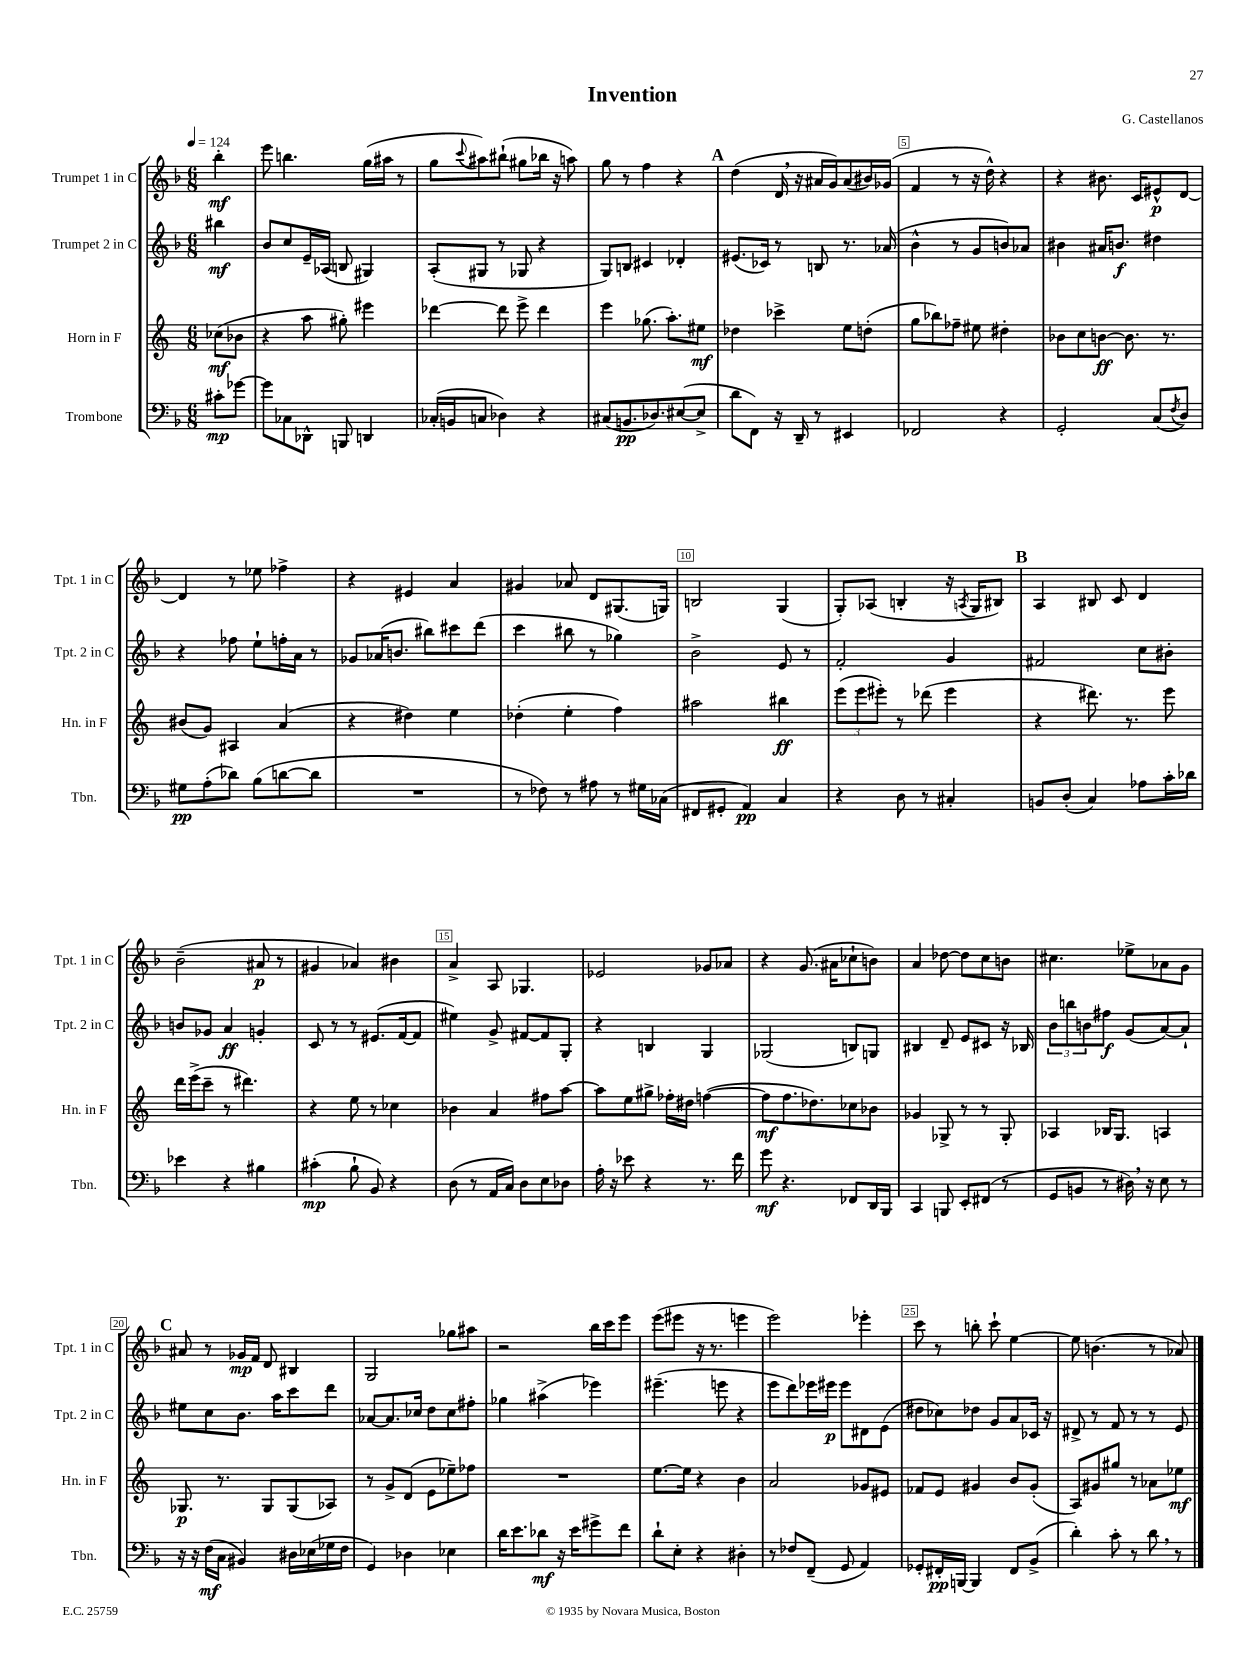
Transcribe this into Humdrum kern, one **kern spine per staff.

**kern	**dynam	**kern	**dynam	**kern	**dynam	**kern	**dynam
*part4	*part4	*part3	*part3	*part2	*part2	*part1	*part1
*staff4	*staff4	*staff3	*staff3	*staff2	*staff2	*staff1	*staff1
*I"Trombone	*	*I"Horn in F	*	*I"Trumpet 2 in C	*	*I"Trumpet 1 in C	*
*I'Tbn.	*	*I'Hn. in F	*	*I'Tpt. 2 in C	*	*I'Tpt. 1 in C	*
*clefF4	*	*clefG2	*	*clefG2	*	*clefG2	*
*k[b-]	*	*k[]	*	*k[b-]	*	*k[b-]	*
*M6/8	*	*M6/8	*	*M6/8	*	*M6/8	*
*MM124	*	*MM124	*	*MM124	*	*MM124	*
=	=	=	=	=	=	=	=
8c#X'\L	mp	(8cc-X\L	mf	4bb#X\	mf	4bb-'\	mf
[8g-X\J	.	8b-X\J	.	.	.	.	.
=1	=1	=1	=1	=1	=1	=1	=1
8g-\L]	.	4r	.	8b-/L	.	8eee\	.
8C-X\	.	.	.	8cc/	.	4.bbn\	.
8DD-X^^\J	.	8aa\	.	16e~/L	.	.	.
.	.	.	.	(16A-X/JJ	.	.	.
8BBBn/	.	8gg#X'\)	.	8Bn/	.	.	.
4DDn/	.	4eee#X\	.	4G#X/)	.	(16gg\LL	.
.	.	.	.	.	.	16aa#X\JJ	.
.	.	.	.	.	.	8r	.
=2	=2	=2	=2	=2	=2	=2	=2
(16C-X'/LL	.	[4ddd-X\	.	(8A'/L	.	8gg\L	.
16BBn/J	.	.	.	.	.	.	.
.	.	.	.	.	.	8qqccc/	.
8Cn/J	.	.	.	8G#X/J	.	8aa#X\)	.
4D-X\)	.	8ddd-\]	.	8r	.	(8bb#X`\J	.
.	.	8eee^\	.	8G-X/	.	8gg#X\L	.
4r	.	4ddd-\	.	4r	.	16bb-X\Jk	.
.	.	.	.	.	.	16r	.
.	.	.	.	.	.	8aan\)	.
=3	=3	=3	=3	=3	=3	=3	=3
(8C#X/L	.	4eee\	.	8G/L)	.	8gg\	.
8.BBn/	pp	.	.	8Bn/J	.	8r	.
.	.	(8.gg-X\	.	4c#X/	.	4ff\	.
8.D-X/)	.	.	.	.	.	.	.
.	.	8.aa'\L)	.	.	.	.	.
([8E#X/	.	.	.	4d-X'/	.	4r	.
8E#^/J]	.	8ee#X\J	mf	.	.	.	.
!!LO:REH:place=s1:t=A
=4	=4	=4	=4	=4	=4	=4	=4
8d\L	.	4dd-X\	.	(8.e#X/L	.	(4dd\	.
8FF\J)	.	.	.	.	.	.	.
.	.	.	.	16c-X/Jk)	.	.	.
16r	.	4ccc-X^\	.	8r	.	16d,/	.
16DD~/	.	.	.	.	.	16r	.
8r	.	.	.	8Bn/	.	16a#X/LL	.
.	.	.	.	.	.	16g/J)	.
4EE#X/	.	8ee\L	.	8.r	.	(8a#/	.
.	.	(8ddn'\J	.	.	.	16b#X/L)	.
.	.	.	.	(16a-X/	.	(16g-X/JJ	.
=5	=5	=5	=5	=5	=5	=5	=5
2FF-X/	.	8gg\L	.	4b-^^\	.	4f/	.
.	.	8bb-X\)	.	.	.	.	.
.	.	8ff-X~\J	.	8r	.	8r	.
.	.	8ee#X\	.	8g/L	.	16r	.
.	.	.	.	.	.	16dd^^\)	.
4r	.	4dd#X'\	.	8bn/)	.	4r	.
.	.	.	.	8a-X/J	.	.	.
=6	=6	=6	=6	=6	=6	=6	=6
2GG'/	.	8b-X\L	.	4b#X\	.	4r	.
.	.	8cc\	.	.	.	.	.
.	.	[8bn\J	ff	16a#X/KL	.	8.b#X\	.
.	.	.	.	8.bn/J	f	.	.
.	.	8.b\]	.	.	.	.	.
.	.	.	.	.	.	16c/KL	.
(8C/L	.	.	.	4dd#X\	.	8e#X^^/	p
.	.	8.r	.	.	.	.	.
8qF/	.	.	.	.	.	.	.
8D/J)	.	.	.	.	.	[8d/J	.
!!LO:LB:g=z
=7	=7	=7	=7	=7	=7	=7	=7
8G#X\L	pp	(8b#X/L	.	4r	.	4d/]	.
(8A'\	.	8g/J)	.	.	.	.	.
8d-X\J)	.	4A#X/	.	8ff-X\	.	8r	.
(8B-\L	.	.	.	8ee`\L	.	8ee-X\	.
[8dn\	.	(4a/	.	16ffn'\L	.	4ff-X^\	.
.	.	.	.	16a\JJ	.	.	.
8d\J]	.	.	.	8r	.	.	.
=8	=8	=8	=8	=8	=8	=8	=8
2.r	.	4r	.	8g-X/L	.	4r	.
.	.	.	.	(16a-X/K	.	.	.
.	.	.	.	8.bn/J	.	.	.
.	.	4dd#X\)	.	.	.	4e#X/	.
.	.	.	.	8bb#X\L)	.	.	.
.	.	4ee\	.	8ccc#X\	.	4a/	.
.	.	.	.	(8ddd\J	.	.	.
=9	=9	=9	=9	=9	=9	=9	=9
8r	.	(4dd-X'\	.	4ccc\	.	4g#X/	.
8F-X\)	.	.	.	.	.	.	.
8r	.	4ee'\	.	8bb#X\	.	8a-X/	.
8A#X\	.	.	.	8r	.	8d/L	.
8r	.	4ff\)	.	4gg-X\)	.	(8.G#X/	.
16G#X\LL	.	.	.	.	.	.	.
(16C-X\JJ	.	.	.	.	.	16Gn/Jk)	.
=10	=10	=10	=10	=10	=10	=10	=10
8FF#X/L	.	2aa#X\	.	2b-^\	.	2Bn/	.
8GG#X'/J	.	.	.	.	.	.	.
4AA/)	pp	.	.	.	.	.	.
4C/	.	4bb#X\	ff	8e/	.	(4G/	.
.	.	.	.	8r	.	.	.
=11	=11	=11	=11	=11	=11	=11	=11
4r	.	(12eee\L	.	2f'/	.	8G'/L)	.
.	.	12eee\	.	.	.	.	.
.	.	.	.	.	.	(8A-X/J	.
.	.	12eee#X'\J)	.	.	.	.	.
8D\	.	8r	.	.	.	4Bn'/	.
8r	.	(8ddd-X\	.	.	.	.	.
4C#X'/	.	4eee#\	.	4g/	.	16r	.
.	.	.	.	.	.	8qAn/	.
.	.	.	.	.	.	16G/KL	.
.	.	.	.	.	.	8B#X/J)	.
!!LO:REH:place=s1:t=B
=12	=12	=12	=12	=12	=12	=12	=12
8BBn/L	.	4r	.	2f#X/	.	4A/	.
(8D'/J	.	.	.	.	.	.	.
4C/)	.	8.ddd#X\)	.	.	.	8B#X/	.
.	.	.	.	.	.	8c/	.
.	.	8.r	.	.	.	.	.
8A-X\L	.	.	.	8cc\L	.	4d/	.
16c'\L	.	8eee\	.	8b#X'\J	.	.	.
16d-X\JJ	.	.	.	.	.	.	.
!!LO:LB:g=z
=13	=13	=13	=13	=13	=13	=13	=13
4e-X\	.	16ddd\LL	.	8bn/L	.	(2b-~\	.
.	.	(16eee^\J	.	.	.	.	.
.	.	8ccc~\J	.	8g-X/J	.	.	.
4r	.	8r	.	4a/	ff	.	.
.	.	4.ddd#X\)	.	.	.	.	.
4B#X\	.	.	.	4gn'/	.	8a#X/	p
.	.	.	.	.	.	8r	.
=14	=14	=14	=14	=14	=14	=14	=14
(4c#X'\	mp	4r	.	8c/	.	4g#X/	.
.	.	.	.	8r	.	.	.
8B-`\	.	8ee\	.	8r	.	4a-X/)	.
8BB-/)	.	8r	.	(8.e#X/L	.	.	.
4r	.	4cc-X\	.	.	.	4b#X\	.
.	.	.	.	[16f/k	.	.	.
.	.	.	.	8f/J]	.	.	.
=15	=15	=15	=15	=15	=15	=15	=15
(8D\	.	4b-X\	.	4ee#X\)	.	4a^/	.
8r	.	.	.	.	.	.	.
16AA/LL	.	4a/	.	8g^/	.	8A/	.
16C/JJ)	.	.	.	.	.	.	.
8D\L	.	.	.	[8f#X/L	.	4.G-X/	.
8E\	.	8ff#X\L	.	8f#/]	.	.	.
8D-X\J	.	[8aa\J	.	8G'/J	.	.	.
=16	=16	=16	=16	=16	=16	=16	=16
16A'\	.	8aa\L]	.	4r	.	2e-X/	.
16r	.	.	.	.	.	.	.
8e-X\	.	8ee\	.	.	.	.	.
4r	.	8gg#X^\J	.	4Bn/	.	.	.
.	.	16ff-X'\LL	.	.	.	.	.
.	.	16dd#X\JJ	.	.	.	.	.
8.r	.	([4ffn\	.	4G/	.	8g-X/L	.
.	.	.	.	.	.	8a-X/J	.
16f\	.	.	.	.	.	.	.
=17	=17	=17	=17	=17	=17	=17	=17
8g\	mf	8ff\L]	mf	(2G-X/	.	4r	.
4.r	.	8.ff\	.	.	.	.	.
.	.	.	.	.	.	(8.g/	.
.	.	8.dd-X\)	.	.	.	.	.
.	.	.	.	.	.	16a#X\KL	.
8FF-X/L	.	8cc-X\	.	8Bn/L)	.	8cc-X`\	.
16DD/L	.	8b-X\J	.	8Gn/J	.	8bn\J)	.
16BBB-/JJ	.	.	.	.	.	.	.
=18	=18	=18	=18	=18	=18	=18	=18
4CC/	.	4g-X/	.	4B#X/	.	4a/	.
8BBBn/	.	8G-X^/	.	8d~/	.	[8dd-X\	.
8EE'/L	.	8r	.	8e/L	.	8dd-\L]	.
(8FF#X/J	.	8r	.	8c#X/J	.	8cc\	.
8r	.	8G-'/	.	16r	.	8bn\J	.
.	.	.	.	16B-X/	.	.	.
=19	=19	=19	=19	=19	=19	=19	=19
8GG/L	.	4A-X/	.	12b-\L	.	4.cc#X\	.
.	.	.	.	12bbn\	.	.	.
8BBn/J	.	.	.	.	.	.	.
.	.	.	.	12bn\	.	.	.
8r	.	16B-X/KL	.	8ff#X\J	f	.	.
.	.	8.G/J	.	.	.	.	.
16D#X,\)	.	.	.	(8g/L	.	8ee-X^\L	.
16r	.	.	.	.	.	.	.
8E\	.	4An/	.	[8a/)	.	8a-X\	.
8r	.	.	.	8a`/J]	.	8g\J	.
!!LO:LB:g=z
!!LO:REH:place=s1:t=C
=20	=20	=20	=20	=20	=20	=20	=20
16r	.	8.G-X/	p	8ee#X\L	.	8a#X/	.
16r	.	.	.	.	.	.	.
(16F\LL	mf	.	.	8cc\	.	8r	.
16C\JJ	.	8.r	.	.	.	.	.
4BB#X/)	.	.	.	8.b-\J	.	16g-X/LL	mp
.	.	.	.	.	.	16f/JJ	.
.	.	8G-/L	.	.	.	8d/	.
.	.	.	.	16aa\KL	.	.	.
16D#X\LL	.	(8G-/	.	8ccc\	.	4B#X/	.
(16E-X\	.	.	.	.	.	.	.
16G-X\	.	8A-X/J)	.	8ddd\J	.	.	.
16F\JJ	.	.	.	.	.	.	.
=21	=21	=21	=21	=21	=21	=21	=21
4GG/)	.	8r	.	[8a-X/L	.	2G/	.
.	.	8g^/L	.	8.a-/]	.	.	.
4D-X\	.	(8d/J	.	.	.	.	.
.	.	.	.	16cc-X/Jk	.	.	.
.	.	8e\L	.	8dd\L	.	.	.
4E-X\	.	8ee-X~\)	.	8cc-\	.	8gg-X\L	.
.	.	8ff-X\J	.	8ff#X'\J	.	8aa#X\J	.
=22	=22	=22	=22	=22	=22	=22	=22
16d\KL	.	2.r	.	4gg-X\	.	2r	.
8.e\	.	.	.	.	.	.	.
8d-X\J	mf	.	.	(4aa#X^\	.	.	.
16r	.	.	.	.	.	.	.
16e\KL	.	.	.	.	.	.	.
8g#X^\	.	.	.	4eee-X\)	.	16bb-\LL	.
.	.	.	.	.	.	16ccc\J	.
8f\J	.	.	.	.	.	8eee\J	.
=23	=23	=23	=23	=23	=23	=23	=23
8d`\L	.	[8.ee\L	.	(4.eee#X~\	.	(8eee\L	.
8E'\J	.	.	.	.	.	8eee#X\J	.
.	.	16ee\Jk]	.	.	.	.	.
4r	.	4r	.	.	.	16r	.
.	.	.	.	.	.	8.r	.
.	.	.	.	8eeen\	.	.	.
4D#X'\	.	4b\	.	4r	.	4eeen\	.
=24	=24	=24	=24	=24	=24	=24	=24
8r	.	2a/	.	8eee\L	.	2eee\)	.
8F-X/L	.	.	.	8ddd\)	.	.	.
(8FF~/J	.	.	.	16eee-X\L	.	.	.
.	.	.	.	16eee#X\JJ	p	.	.
8GG/	.	.	.	8eee#\L	.	.	.
4AA/)	.	8g-X/L	.	8d#X\	.	4eee-X'\	.
.	.	8e#X/J	.	(8e\J	.	.	.
=25	=25	=25	=25	=25	=25	=25	=25
8GG-X'/L	.	8f-X/L	.	8dd#X\L	.	8ccc\	.
16FF#X'/L	pp	8e/J	.	8cc-X\)	.	8r	.
[16BBBn/JJ	.	.	.	.	.	.	.
4BBB/]	.	4g#X/	.	8dd-X\J	.	8bbn'\	.
.	.	.	.	8g/L	.	8ccc`\	.
8FF#/L	.	8b/L	.	8a/	.	[4ee\	.
(8BB-^/J	.	(8g#'/J	.	16c-X/Jk	.	.	.
.	.	.	.	16r	.	.	.
=26	=26	=26	=26	=26	=26	=26	=26
4d'\)	.	8A/L)	.	8d#X^/	.	8ee\]	.
.	.	8g#X/	.	8r	.	(4.bn\	.
8c'\	.	8gg#X/J	.	8f/	.	.	.
8r	.	8r	.	8r	.	.	.
8d,\	.	8a-X\L	.	8r	.	8r	.
8r	.	8ee-X\J	mf	8e/	.	8a-X/)	.
==	==	==	==	==	==	==	==
*-	*-	*-	*-	*-	*-	*-	*-
